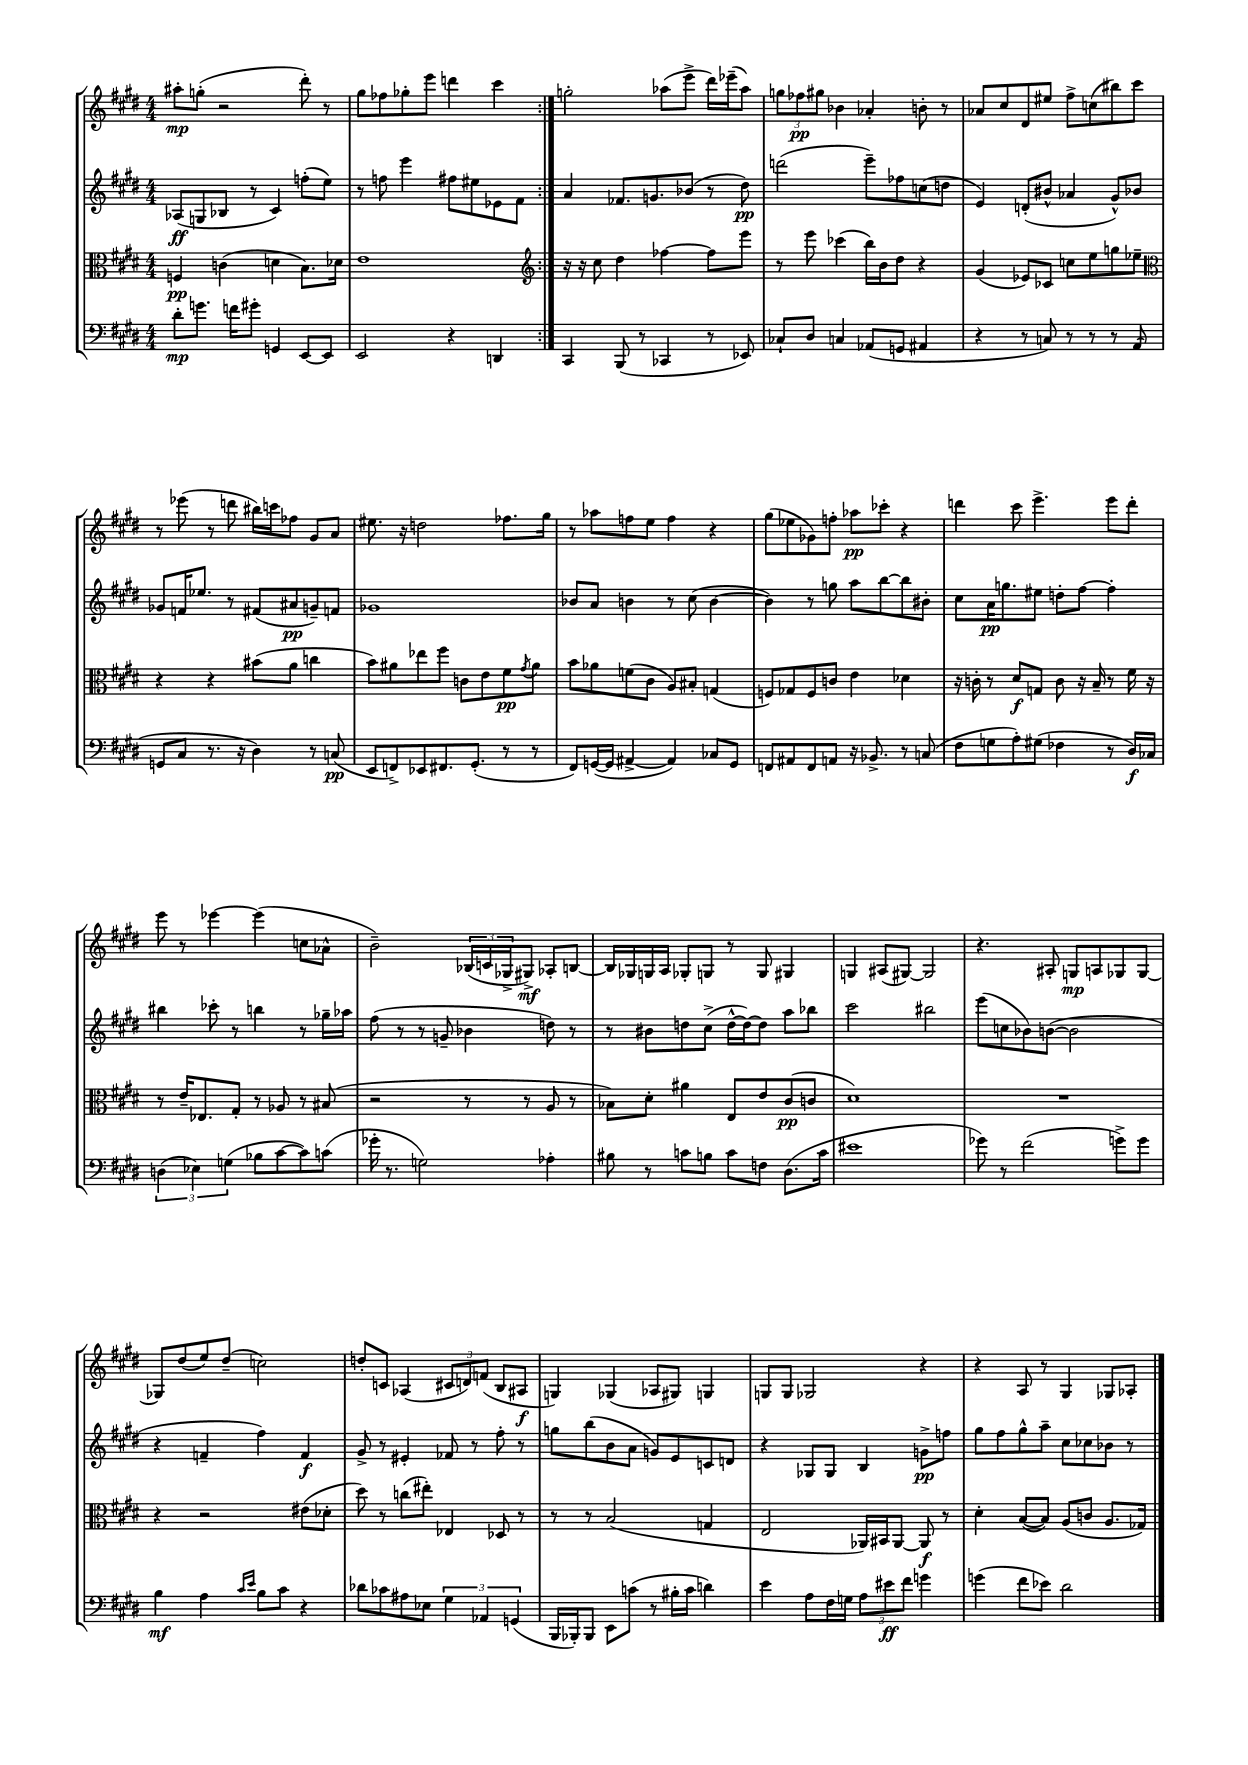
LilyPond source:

<<
\new StaffGroup <<
\new Staff = "s0" {
    \clef treble \key e \major \numericTimeSignature \time 4/4
    \repeat volta 2 { ais''8-.\mp g''8-.( r2 dis'''8-.) r8 |
    gis''8 fes''8 ges''8-. e'''8 d'''4 cis'''4 | }
    g''2-. aes''8( e'''8-> dis'''16) ees'''16--( aes''8) |
    \tuplet 3/2 { g''8 fes''8\pp gis''8 } bes'4 aes'4-. b'8-. r8 |
    aes'8 cis''8 dis'8 eis''8 fis''8-> c''8( bis''8) cis'''8 |
    r8 ees'''8( r8 d'''8 bis''16) c'''16 fes''8 gis'8 a'8 |
    eis''8. r16 d''2 fes''8. gis''16 |
    r8 aes''8 f''8 e''8 f''4 r4 |
    gis''8( ees''8 ges'8) f''8-. aes''8\pp ces'''8-. r4 |
    d'''4 cis'''8 e'''4.-> e'''8 d'''8-. |
    e'''8 r8 ees'''4~ ees'''4( c''8 aes'8-^ |
    b'2--) \tuplet 3/2 { bes16( c'16 ges16-> } gis8->\mf) aes8-. b8~ |
    b16 ges16 g16 a16 ges8-. g8 r8 g8 gis4 |
    g4 ais8( gis8~) gis2 |
    r4. ais8-. g8\mp a8 ges8 ges8~ |
    ges8 dis''8( e''8) dis''8--( c''2) |
    d''8-. c'8 aes4( \tuplet 3/2 { cis'8 d'8) f'8( } b8 ais8\f |
    g4) ges4( aes8 gis8) g4 |
    g8 g8 ges2 r4 |
    r4 a8 r8 gis4 ges8 aes8-. \bar "|." |
}
\new Staff = "s1" {
    \clef treble \key e \major \numericTimeSignature \time 4/4
    \repeat volta 2 { aes8\ff( g8 bes8 r8 cis'4) f''8-.( e''8) |
    r8 f''8 e'''4 fis''8 eis''8 ees'8 fis'8 | }
    a'4 fes'8. g'8. bes'8( r8 dis''8\pp) |
    d'''2( e'''8--) fes''8 c''8( d''8 |
    e'4) d'8-.( bis'8-^ aes'4 gis'8-^) bes'8 |
    ges'8 f'16 ees''8. r8 fis'8( ais'8\pp g'8--) f'8 |
    ges'1 |
    bes'8 a'8 b'4 r8 cis''8( b'4~ |
    b'4) r8 g''8 a''8 b''8~ b''8 bis'8-. |
    cis''8 a'16\pp g''8. eis''8 d''8-. fis''8~ fis''4-. |
    bis''4 ces'''8-. r8 b''4 r8 ges''16-- aes''16 |
    fis''8( r8 r8 g'8-- bes'4 d''8) r8 |
    r8 bis'8 d''8 cis''8->( d''16~-^ d''16~) d''8 a''8 bes''8 |
    cis'''2 bis''2 |
    e'''8( c''8 bes'8) b'8~( b'2 |
    r4 f'4-- fis''4) f'4\f |
    gis'8-> r8 eis'4-. fes'8 r8 fis''8-. r8 |
    g''8 b''8( b'8 a'8 g'8) e'8 c'8 d'8 |
    r4 ges8 ges8 b4 g'8->\pp f''8 |
    gis''8 fis''8 gis''8-^ a''8-- cis''8 ces''8 bes'8 r8 \bar "|." |
}
\new Staff = "s2" {
    \clef alto \key e \major \numericTimeSignature \time 4/4
    \repeat volta 2 { f4\pp c'4( d'4 b8.) des'16 |
    e'1 | }
    \clef treble r16 r16 cis''8 dis''4 fes''4~ fes''8 e'''8 |
    r8 e'''8 ces'''4( b''16) b'16 dis''8 r4 |
    gis'4( ees'8) ces'8 c''8 e''8 g''8 ees''8-- |
    \clef alto r4 r4 bis'8( a'8 c''4 |
    b'8) ais'8 ees''8 fis''8 c'8 e'8 fis'8\pp \acciaccatura { gis'8 } ais'8 |
    b'8 aes'8 f'8( cis'8 a8) bis8-. g4( |
    f8) ges8 f8 c'8 e'4 des'4 |
    r16 c'16-. r8 dis'8\f g8 c'8 r16 b16-- r8 fis'16 r16 |
    r8 e'16-- ees8. gis8-. r8 aes8 r8 bis8( |
    r2 r8 r8 a8 r8 |
    bes8) dis'8-. ais'4 e8 e'8 cis'8\pp( c'8 |
    dis'1) |
    R1 |
    r4 r2 eis'8( des'8-. |
    dis''8) r8 c''8( eis''8-.) ees4 des8 r8 |
    r8 r8 b2( g4 |
    e2 aes,16) bis,16 aes,8~ aes,8\f r8 |
    dis'4-. b8~( b8) a8( c'8 a8. ges16) \bar "|." |
}
\new Staff = "s3" {
    \clef bass \key e \major \numericTimeSignature \time 4/4
    \repeat volta 2 { dis'8-.\mp g'8. f'16 gis'8-. g,4 e,8~ e,8 |
    e,2 r4 d,4 | }
    cis,4 b,,8( r8 ces,4 r8 ees,8) |
    ces8-! dis8 c4 aes,8( g,8 ais,4 |
    r4 r8 c8) r8 r8 r8 a,8( |
    g,8 cis8 r8. r16 dis4) r8 c8\pp( |
    e,8 f,8->) ees,8 fis,8. gis,8.-.( r8 r8 |
    fis,8) g,16~( g,16 ais,4~-> ais,4) ces8 g,8 |
    f,8 ais,8 f,8 a,8 r16 bes,8.-> r8 c8( |
    fis8 g8 a8-.) gis8( fes4 r8 dis16\f) ces16 |
    \tuplet 3/2 { d4( ees4) g4( } bes8 cis'8~ cis'8) c'8( |
    ges'16-. r8. g2) aes4-. |
    bis8 r8 c'8 b8 c'8 f8 dis8.( c'16 |
    eis'1 |
    ges'8) r8 fis'2( g'8->) g'8 |
    b4\mf a4 \grace { cis'16 e'16 } b8 cis'8 r4 |
    des'8 ces'8 ais8 ees8 \tuplet 3/2 { gis4 aes,4 g,4( } |
    b,,16 bes,,16-.) bes,,8 e,8 c'8( r8 bis16-. c'16 d'4) |
    e'4 a8 fis16 g16 \tuplet 3/2 { a8 eis'8\ff fis'8 } g'4 |
    g'4( fis'8 ees'8) dis'2 \bar "|." |
}
>>
>>
\layout { \context { \Score \remove "Bar_number_engraver" } }
